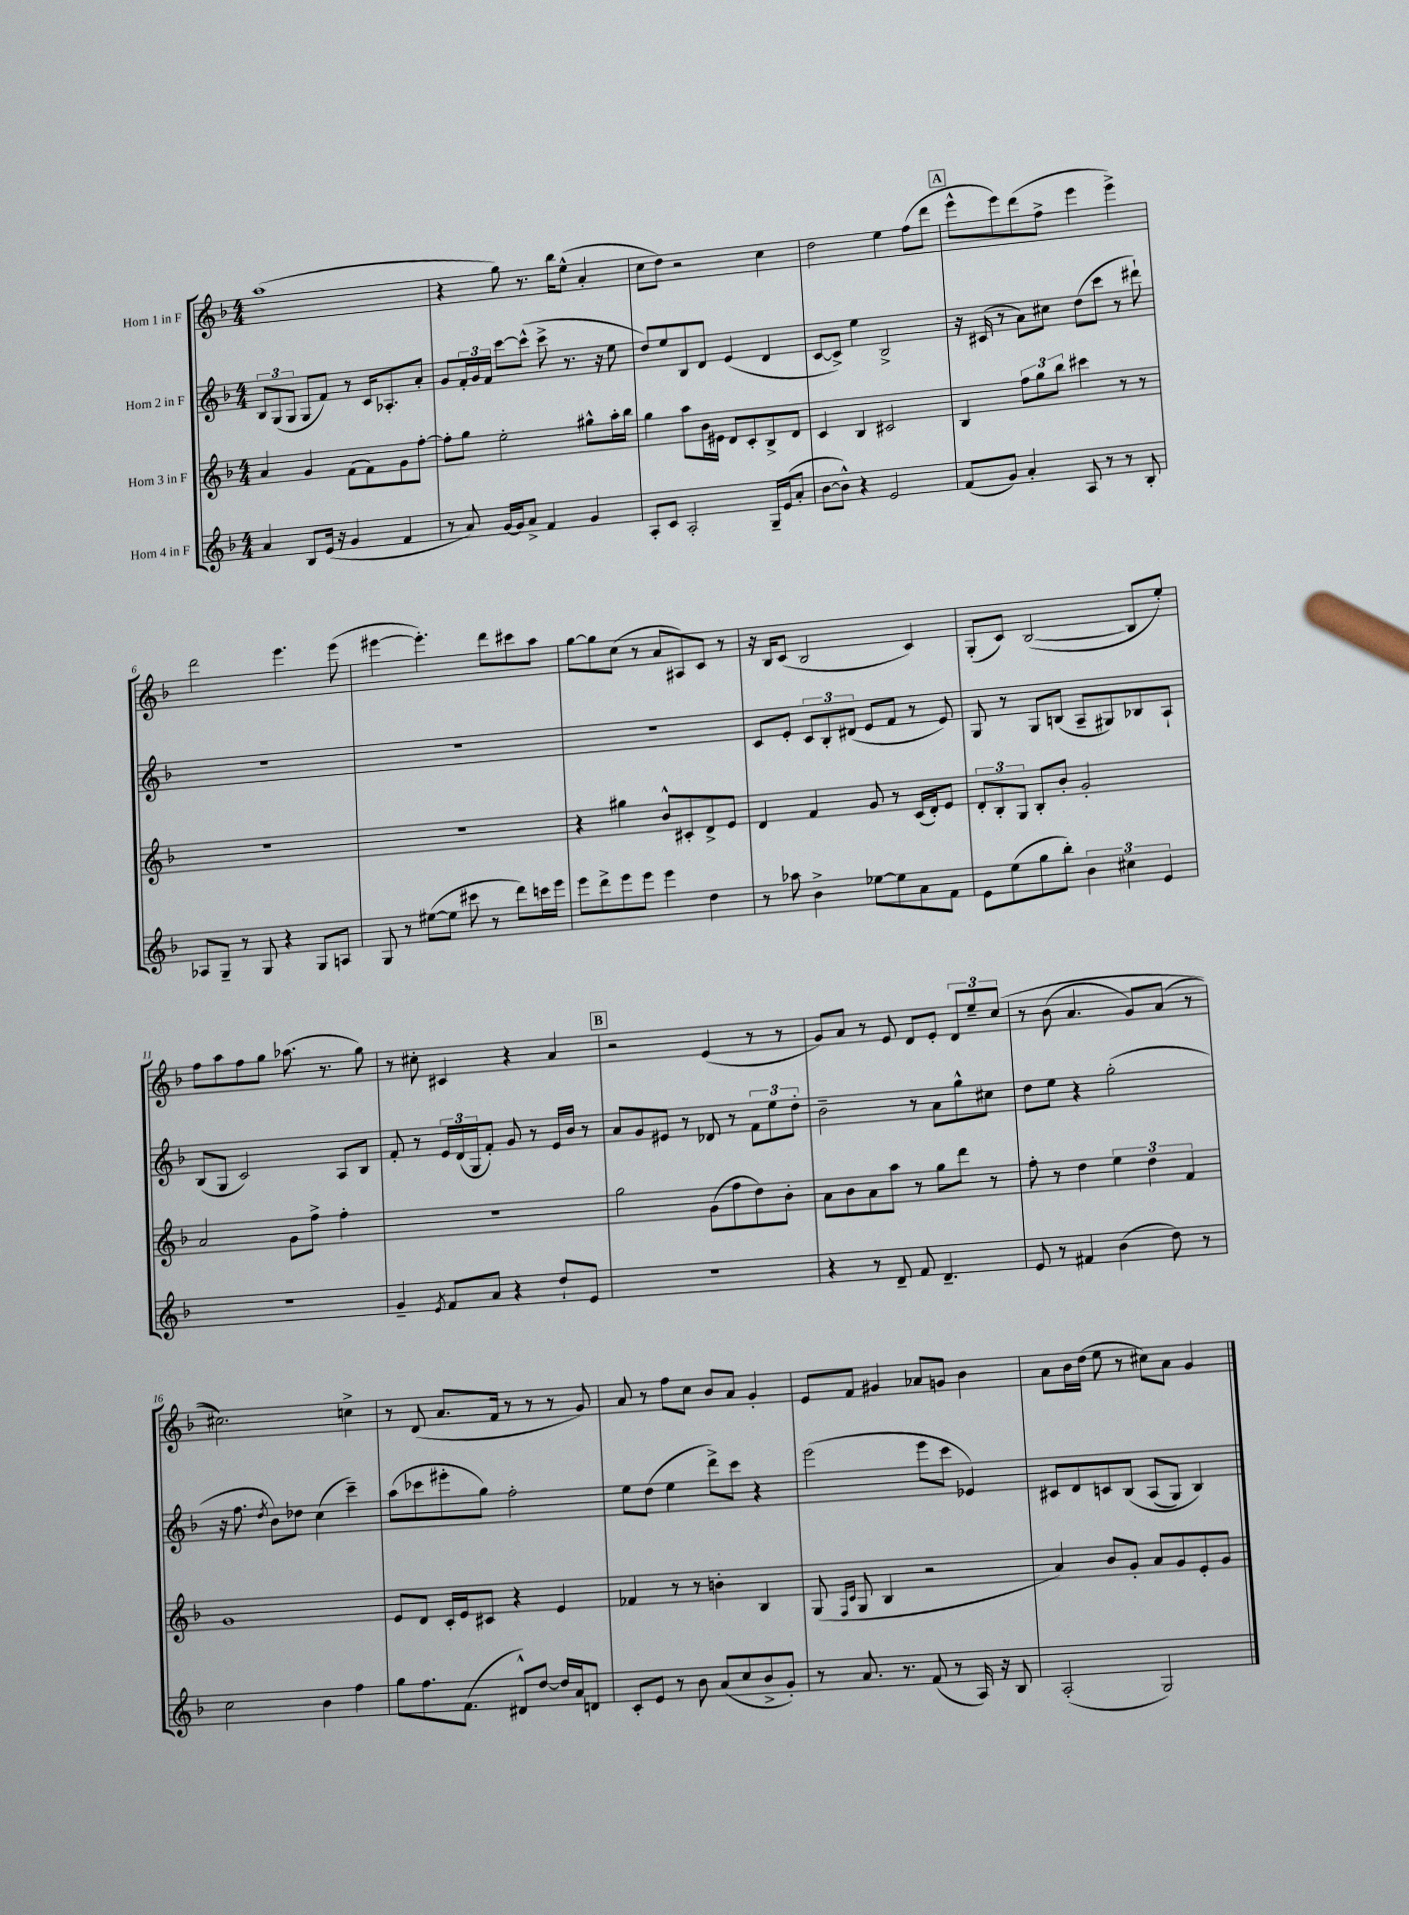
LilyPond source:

<<
\new StaffGroup <<
\new Staff = "s0" \with { instrumentName = "Horn 1 in F" } {
    \clef treble \key f \major \numericTimeSignature \time 4/4
    a''1( |
    r4 g''8) r8. bes''16 e''8-^( a'4-. |
    c''8 d''8) r2 c''4 |
    d''2 e''4 f''8( d'''8 |
    \mark \markup { \box "A" } e'''8-^ e'''8) d'''8( f''8-> e'''4 e'''4->) |
    d'''2 e'''4. e'''8( |
    eis'''4~ eis'''4.-.) d'''8 cis'''8 a''8 |
    g''8~ g''8 c''8( r8 a'8 ais8) c'8 r8 |
    r16 bes16 c'8( bes2 c'4) |
    g8-.( c'8) bes2~( bes8 e''8-.) |
    f''8 a''8 f''8 g''8 aes''8.( r8. g''8) |
    r8 cis''8-. cis'4 r4 a'4 |
    \mark \markup { \box "B" } r2 e'4( r8 r8 |
    g'8) a'8 r8 e'8 d'8 e'8-. \tuplet 3/2 { d'8 e''8-- c''8\( } |
    r8 bes'8( a'4. g'8) a'8( r8 |
    cis''2.)\) c''4-> |
    r8 d'8( a'8. f'16 r8 r8 r8 g'8) |
    a'8 r8 f''8 c''8 bes'8 a'8 g'4-. |
    e'8 f'8 gis'4 aes'8 g'8 bes'4 |
    a'8 bes'16 d''16( e''8 r8 cis''8) a'8 g'4 \bar "|." |
}
\new Staff = "s1" \with { instrumentName = "Horn 2 in F" } {
    \clef treble \key f \major \numericTimeSignature \time 4/4
    \tuplet 3/2 { bes8 g8( g8 } g8 f'8) r8 c'16 aes8.-. a'8-. |
    g'8 \tuplet 3/2 { f'16-. g'16 f'16 } c'''8~ c'''8-^( c'''8-> r8. r16 e''8 |
    d''8) e''8 bes8 d'8 e'4( d'4 |
    c'8~ c'8->) e''4 bes2-> |
    \mark \markup { \box "A" } r16 cis'16( r8 a'8) cis''8 d''8( c'''8 r8 dis'''8-!) |
    R1 |
    R1 |
    R1 |
    c'8 e'8-. \tuplet 3/2 { c'8 bes8-. dis'8( } e'8 f'8 r8 e'8) |
    g8 r8 g8 b8( a8-- gis8) bes8 a8-! |
    bes8( g8 c'2) a8 bes8 |
    f'8-. r8 \tuplet 3/2 { e'16 d'16( g16 } f'8-.) g'8 r8 e'16 bes'16 r8 |
    \mark \markup { \box "B" } a'8 g'8 eis'8 r8 des'8 r8 \tuplet 3/2 { f'8 e''8 d''8-. } |
    bes'2-- r8 a'8 g''8-^ cis''8 |
    d''8 e''8 r4 g''2-.( |
    r16 f''8. \acciaccatura { d''8 } bes'8) des''8 c''4( c'''4--) |
    a''8( ces'''8 eis'''8-. g''8) f''2-. |
    e''8 d''8( e''4 d'''8->) c'''8 r4 |
    e'''2( e'''8 c'''8 ees'4) |
    cis'8 d'8 c'8 bes8\( a8( g8) bes4\) \bar "|." |
}
\new Staff = "s2" \with { instrumentName = "Horn 3 in F" } {
    \clef treble \key f \major \numericTimeSignature \time 4/4
    a'4 g'4 f'8( f'8) g'8 f''8~-. |
    f''8-. g''8 e''2-. gis''8-^ a''16-. bes''16 |
    g''4 a''8 bes'16 eis'16 d'8 c'8-. bes8-> d'8 |
    c'4 bes4 cis'2 |
    \mark \markup { \box "A" } bes4 \tuplet 3/2 { f''8 g''8 bes''8 } cis'''4 r8 r8 |
    R1 |
    R1 |
    r4 gis''4 bes'8-^ cis'8-. d'8-> e'8 |
    d'4 f'4 g'8 r8 c'16( d'16-.) e'8 |
    \tuplet 3/2 { d'8-. bes8-. g8 } bes8-. bes'8-. g'2-. |
    a'2 g'8 f''8-> f''4-. |
    R1 |
    \mark \markup { \box "B" } g''2 g'8( f''8 d''8) bes'8-. |
    a'8 bes'8 a'8 a''8 r8 g''8 d'''8 r8 |
    f''8-. r8 d''4 \tuplet 3/2 { e''4 d''4 f'4 } |
    g'1 |
    e'8 d'8 c'16-. e'16 cis'8 r4 e'4 |
    fes'4 r8 r8 b'4-. bes4 |
    g8( \grace { f16 c'16 } g8 bes4 r2 |
    a'4) bes'8 g'8-. a'8 g'8 e'8-. g'8 \bar "|." |
}
\new Staff = "s3" \with { instrumentName = "Horn 4 in F" } {
    \clef treble \key f \major \numericTimeSignature \time 4/4
    a'4 bes8 e'16( r16 g'4 f'4 |
    r8 a'8) g'16~ g'16 a'8-> f'4 g'4 |
    a8-. c'8 a2-. g16-- e'16( a'8-. |
    bes'8~ bes'8-^) r4 e'2 |
    \mark \markup { \box "A" } f'8( g'8) a'4-. a8 r8 r8 bes8-. |
    aes8 g8-- r8 g8 r4 g8 a8 |
    g8 r8 eis''8~( eis''8 cis'''8 r8 d'''8) c'''16 e'''16 |
    e'''8 d'''8-> e'''8 e'''8 e'''4 d''4 |
    r8 aes''8 bes'4-> ees''8~ ees''8 a'8 f'8 |
    e'8 e''8( g''8 bes''8-.) \tuplet 3/2 { bes'4 cis''4 e'4 } |
    R1 |
    g'4-- \acciaccatura { e'8 } f'8 a'8 r4 d''8-! e'8 |
    \mark \markup { \box "B" } R1 |
    r4 r8 d'8-- f'8 d'4.-- |
    e'8 r8 fis'4 bes'4( d''8) r8 |
    c''2 bes'4 f''4 |
    g''8 f''8. f'8.( dis'8-^) d''8~ d''16 a'16 d'8 |
    c'8-. e'8 r8 bes'8 a'8( c''8 bes'8-> g'8-.) |
    r8 a'8. r8. f'8( r8 a16) r16 bes8 |
    a2-.( g2) \bar "|." |
}
>>
>>
